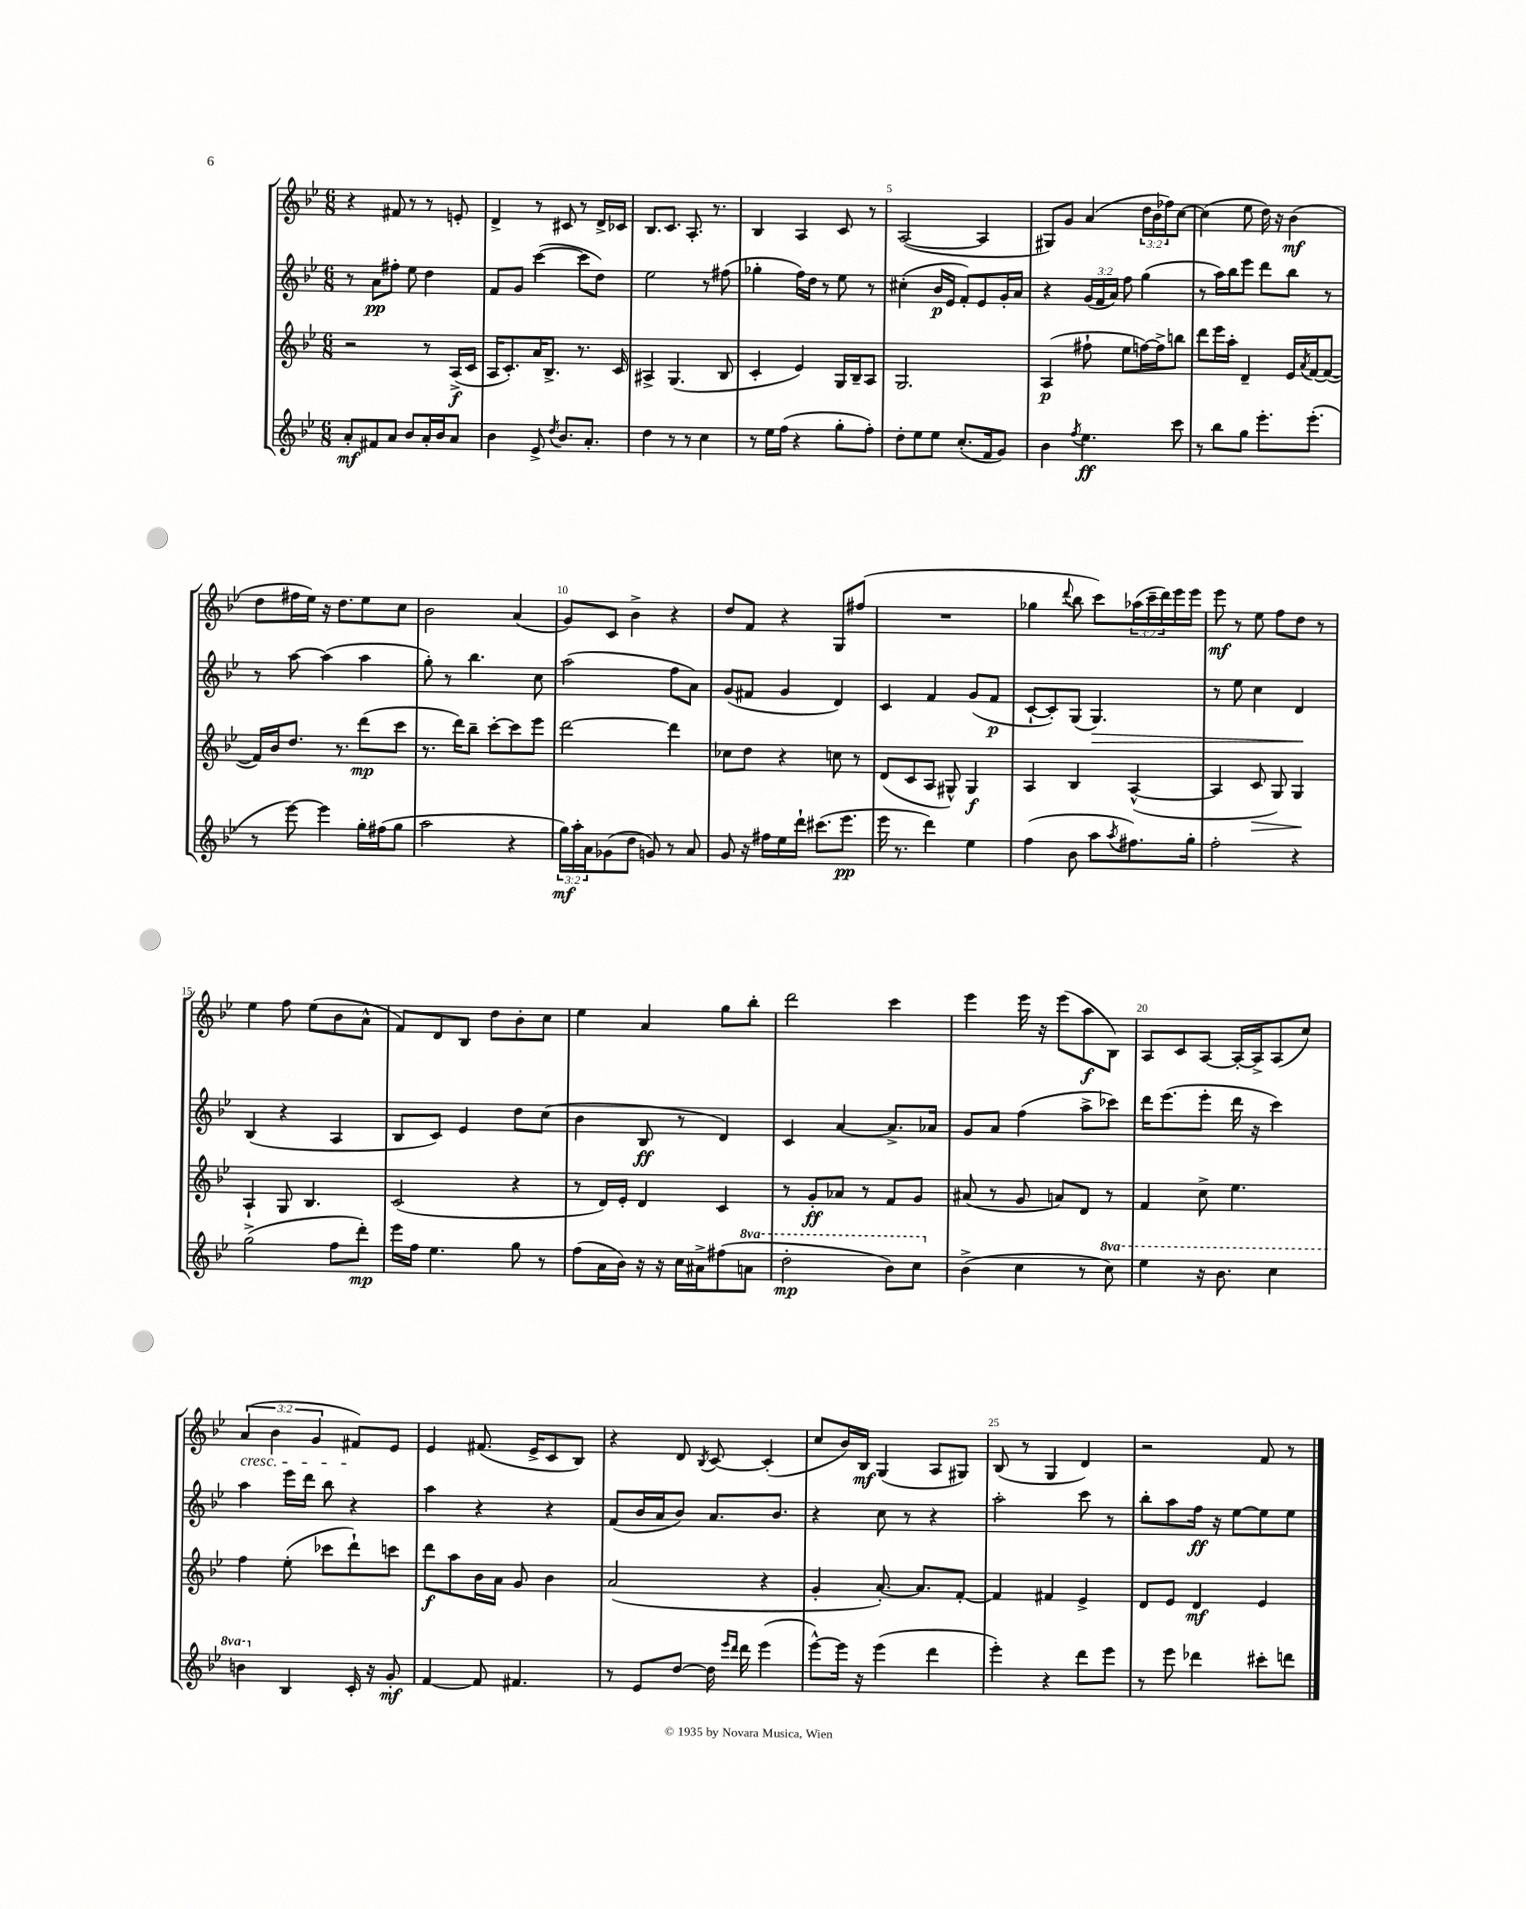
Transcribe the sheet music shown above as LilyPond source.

<<
\new StaffGroup <<
\new Staff = "s0" {
    \clef treble \key bes \major \numericTimeSignature \time 6/8 \override Staff.TupletNumber.text = #tuplet-number::calc-fraction-text
    r4 fis'8 r8 r8 e'8-. |
    d'4-> r8 cis'8 r8 d'16-> ces'16 |
    bes8. c'8. a8.-. r8. |
    bes4 a4 c'8 r8 |
    a2~( a4 |
    gis8) g'8 a'4( \tuplet 3/2 { d''16 bes'16 fes''16) } c''8~ |
    c''4( ees''8 d''16) r16 bes'4\mf( |
    d''8 fis''16 ees''16) r16 d''8. ees''8 c''8 |
    bes'2 a'4( |
    g'8) c'8 bes'4-> r4 |
    d''8 f'8 r4 g8 fis''8( |
    R2. |
    ges''4 \appoggiatura { d'''8 } bes''8 c'''8) \tuplet 3/2 { aes''16( c'''16-- d'''16) } ees'''16 ees'''16 |
    ees'''8\mf r8 ees''8 f''8 d''8 r8 |
    ees''4 f''8 ees''8( bes'8 a'8-^ |
    f'8) d'8 bes8 d''8 bes'8-. c''8 |
    ees''4 a'4 g''8 bes''8-. |
    d'''2 c'''4 |
    ees'''4 ees'''16 r16 ees'''8( a''8\f bes8) |
    a8 c'8 a8~ a16~-. a16-> a8( c''8) |
    \tuplet 3/2 { a'4\cresc( bes'4 g'4 } fis'8\!) ees'8 |
    ees'4 fis'8.( ees'16-> c'8 bes8) |
    r4 d'8 \acciaccatura { bes8 } c'8~ c'4-.( |
    c''8 bes'16) bes16\mf g4( a8 gis8) |
    bes8( r8 g4 d'4) |
    r2 f'8 r8 \bar "|." |
}
\new Staff = "s1" {
    \clef treble \key bes \major \numericTimeSignature \time 6/8 \override Staff.TupletNumber.text = #tuplet-number::calc-fraction-text
    r8 a'8\pp fis''8-. ees''8 d''4 |
    f'8 g'8 c'''4~( c'''8 d''8) |
    ees''2 r8 fis''8( |
    ges''4-. f''16) d''16 r8 ees''8 r8 |
    cis''4-.( bes'16\p ees'16 f'8-.) ees'8 g'16-. a'16 |
    r4 \tuplet 3/2 { g'16( f'16 a'16) } f''8 g''4( |
    r8 a''16) bes''16 ees'''8 d'''8 bes''8 r8 |
    r8 a''8~ a''4( a''4 |
    g''8-.) r8 bes''4. c''8 |
    a''2( f''8 a'8) |
    g'8( fis'8 g'4 d'4) |
    c'4 f'4 g'8( f'8\p |
    c'8~-! c'8-.) g8( g4.\>) |
    r8 ees''8 c''4 d'4\! |
    bes4( r4 a4 |
    bes8 c'8) ees'4 d''8 c''8( |
    bes'4 bes8\ff r8 d'4) |
    c'4 a'4~ a'8.-> aes'16 |
    g'8 a'8 f''4( a''8-> ces'''8) |
    d'''16 ees'''8.( ees'''8-. d'''16 r16 c'''4) |
    a''4 ees'''16 d'''16 bes''8 r4 |
    a''4 r4 r4 |
    f'8( bes'16 a'16 bes'8) a'8. bes'8. |
    r4 c''8 r8 r4 |
    a''2-. c'''8 r8 |
    bes''8-. a''8 f''16\ff r16 ees''8~ ees''8 ees''8 \bar "|." |
}
\new Staff = "s2" {
    \clef treble \key bes \major \numericTimeSignature \time 6/8
    r2 r8 a16->\f( c'16 |
    a16 c'8.-.) a'16 bes8.-> r8. c'16 |
    ais4-> g4.( bes8 |
    c'4-. ees'4) g16 bes16-- a8 |
    g2. |
    a4\p( fis''8-! ees''8 f''16~) f''16-> b''8 |
    d'''8 ees'''16 a''16-. d'4-- ees'16 \acciaccatura { a'8 } f'16~ f'8~( |
    f'16) bes'16 d''8. r8. d'''8\mp( c'''8 |
    r8. d'''16) bes''8-- c'''8~-. c'''8 ees'''8 |
    d'''2~ d'''4 |
    ces''8 d''8 r4 c''8 r8 |
    d'8( c'8 a8 gis8-^) gis4\f |
    a4 bes4 a4~-^( |
    a4 c'8\> g8) g4\! |
    a4-! g8 bes4. |
    c'2( r4 |
    r8 d'16) ees'16-. d'4 c'4 |
    r8 g'8-.\ff aes'8 r8 f'8 g'8 |
    ais'8( r8 g'8 a'8) d'8 r8 |
    f'4 c''8-> ees''4. |
    f''4 ees''8-.( ces'''8 d'''8-!) c'''8 |
    d'''8\f a''8 bes'16 a'16 g'8 bes'4 |
    a'2( r4 |
    g'4-. a'8.~-.) a'8. f'8~-. |
    f'4 fis'4 ees'4-> |
    d'8 ees'8 d'4\mf ees'4 \bar "|." |
}
\new Staff = "s3" {
    \clef treble \key bes \major \numericTimeSignature \time 6/8 \override Staff.TupletNumber.text = #tuplet-number::calc-fraction-text \set Staff.ottavationMarkups = #ottavation-simple-ordinals
    a'8-.\mf fis'8 a'8 bes'8 a'16-. bes'16 a'8 |
    bes'4 ees'8-> \acciaccatura { d''8 } bes'8. a'8.-. |
    d''4 r8 r8 c''4 |
    r8 ees''16 f''16( r4 g''8-. f''8-.) |
    d''8-. ees''8 ees''8 c''8.-.( f'16 g'8) |
    bes'4 \acciaccatura { f''8 } ees''4.\ff c'''8 |
    r8 bes''8 g''8 ees'''8.-. ees'''8.-.( |
    r8 ees'''8~) ees'''4 g''16-. fis''16( g''8 |
    a''2 r4 |
    \tuplet 3/2 { g''16\mf) a''16-. a'16 } ges'8( d''8 g'8) r8 a'8 |
    g'8 r16 fis''16 ees''16 d'''16-! cis'''8.( ees'''8.\pp |
    ees'''16 r8. d'''4) ees''4 |
    f''4( bes'8 a''8 \acciaccatura { a''8 } fis''8.) g''16-. |
    f''2-. r4 |
    g''2->( f''8 d'''8-.\mp) |
    ees'''16 f''16 ees''4. g''8 r8 |
    f''8( a'16 bes'16) r16 r16 c''16 ais'16-> fis''8( \ottava #1 a''!8 |
    d'''2-.\mp bes''8) c'''8 \ottava #0 |
    bes'4->( c''4 r8 \ottava #1 c'''8) |
    ees'''4 r16 bes''8. c'''4 |
    b''4 \ottava #0 bes4 c'16-. r16 g'8-.\mf |
    f'4~ f'8 fis'4. |
    r8 ees'8 d''8~ d''16 \grace { ees'''16 d'''16 } d'''16 ees'''4( |
    ees'''8~-^) ees'''16 r16 ees'''4( d'''4 |
    ees'''4-.) r4 d'''8 ees'''8 |
    r8 ees'''8 des'''4 cis'''8-. d'''8 \bar "|." |
}
>>
>>
\layout { \context { \Score \override BarNumber.break-visibility = ##(#f #t #t) barNumberVisibility = #(every-nth-bar-number-visible 5) } }
